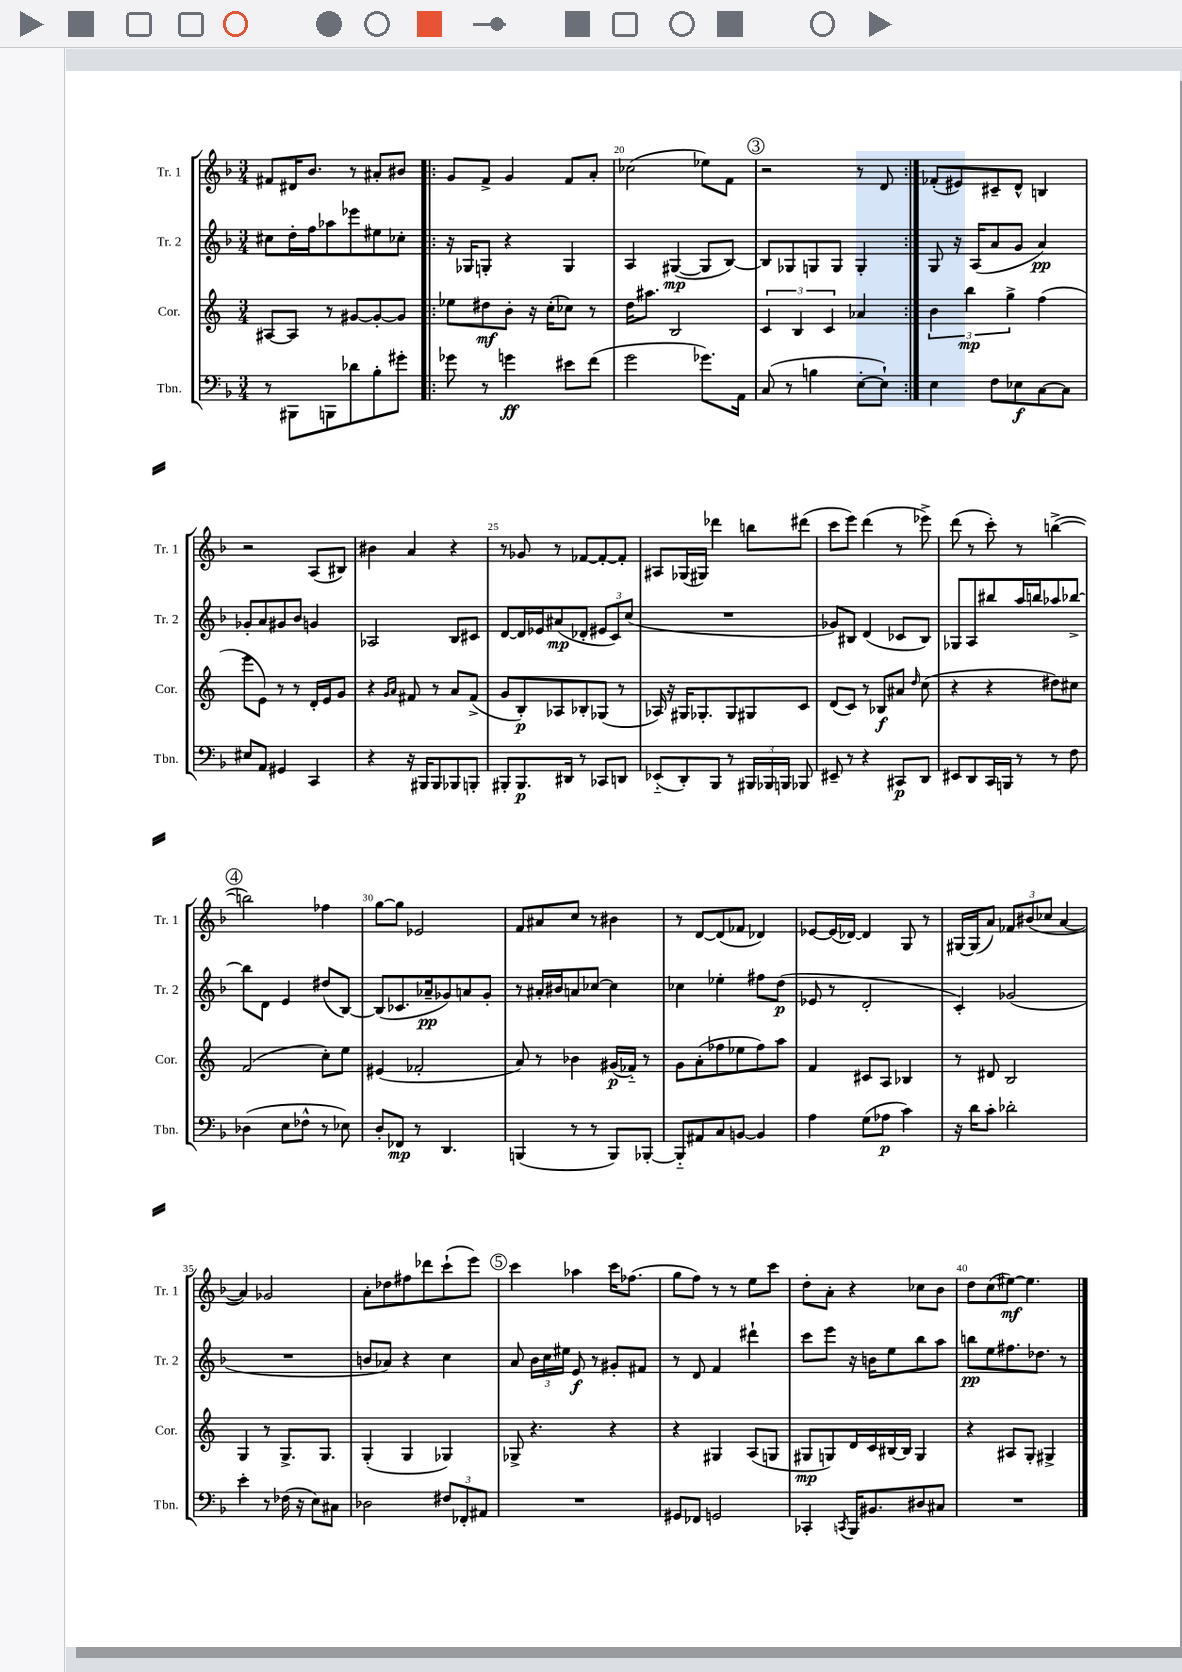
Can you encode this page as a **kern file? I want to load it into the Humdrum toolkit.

**kern	**kern	**kern	**kern
*staff4	*staff3	*staff2	*staff1
*clefF4	*clefG2	*clefG2	*clefG2
*k[b-]	*k[]	*k[b-]	*k[b-]
*M3/4	*M3/4	*M3/4	*M3/4
8r	[8A#/L	8cc#\L	8f#/L
8BBB#\L	8A#/]J	16dd'\L	16d#/K
.	.	16ff\J	8.b-/J
8BBB\	8r	8aa-\	.
8d-\	[8g#/L	8eee-\	8r
8B-'\	8g#'/_	8ee#\	8a#'/L
8g#'\J	8g#/]J	8cc-'\J	8b#/J
=!|:	=!|:	=!|:	=!|:
8g-\	8ee-\L	16r	8g/L
.	.	16G-/LK	.
8r	8dd#\	8G'/J	8f^/J
4g\	8b'\J	4r	4g/
.	16r	.	.
.	(16cc'\LK	.	.
8e#\L	8cc-\J)	4G/	8f/L
(8f\J	8r	.	8a'/J
=	=	=	=
2g\	16dd\LK	4A/	(2cc-\
.	8.aa#\J	.	.
.	2B/	([4G#/	.
8.g-\L)	.	8G#/]L	8ee-\L)
.	.	[8B-/J)	8f\J
16AA\Jk	.	.	.
=	=	=	=
(8C/	6c/	8B-/]L	2r
8r	.	8G-/	.
.	6B/	.	.
4B\	.	8G/	.
.	6c/	.	.
.	.	8G/J	.
[8E'\L	4a-/	4G'/	8r
8E`\]J)	.	.	8d/
=:|!	=:|!	=:|!	=:|!
4E\	6b\	8G/	(8f-'/L
.	.	16r	8e#/)
.	6bb\	.	.
.	.	(16A/LK	.
8F\L	.	8a/	8c#~/
.	6gg^\	.	.
8E-\	.	8g/J	8d^^/J
[8C\	(4ff\	4a/)	4B/
8C\]J	.	.	.
=	=	=	=
8E#/L	8eee\L	8g-'/L	2r
8AA/J	8e\J)	8a/	.
4GG#/	8r	8g#/	.
.	8r	8b-/J	.
4CC/	16d'/LL	4g/	(8A/L
.	16e/J	.	.
.	8g/J	.	8B#/J)
=	=	=	=
4r	4r	2A-/	4b#\
.	16qqg/LL	.	.
.	16qqa/JJ	.	.
16r	8f#/	.	4a/
16BBB#/LK	.	.	.
8BBB#/	8r	.	.
8BBB-/	8a/L	8B-/L	4r
8BBB'/J	(8f#^/J	8c#/J	.
=	=	=	=
8BBB#'/L	8g/L	[8d/L	8r
8.BBB#/	8B'/)	16d/]L	8g-/
.	.	16e-/J	.
.	8A-/	(8a#/	8r
16DD#/Jk	.	.	.
8r	8B-'/	8d-'/J	[8f-/L
8CC-/L	(8G-/J	12e#/L	8f-'/_
.	.	12c/)	.
8DD/J	8r	.	8f-'/]J
.	.	(12cc/J	.
=	=	=	=
(8EE-'~/L	16A-/)	2.r	8A#/L
.	16r	.	.
8DD'/)	16G#/LK	.	(16G-/L
.	8.G-'/	.	16G#/JJ)
8BBB-/J	.	.	4ddd-\
8r	8G-/	.	.
24BBB#/LL	8G#/	.	8bb\L
24BBB-/	.	.	.
24BBB/JJ	.	.	.
8BBB-/	8c/J	.	(8ddd#\J
=	=	=	=
8EE#~/	(8d/L	8g-/L)	8ccc\L
8r	8c/J)	8B#/J	8eee\J)
4r	8r	(4d/	(4ddd\
.	8B-/L	.	.
8CC#/L	8a#/J	8c-/L	8r
.	16qqdd/	.	.
8DD/J	(8cc\	8B#/J)	8eee-^\)
=	=	=	=
8EE#/L	4r	8G-/L	(8ddd\
8DD/	.	8A/	8r
16CC/L	4r	8bb#/	8ccc'\)
16BBB/JJ	.	.	.
8r	.	16aa/L	8r
.	.	16bb/J	.
8r	8dd#\L)	8aa-/	([4bb^\
8F\	8cc#\J	[8bb-^/J	.
=	=	=	=
(4D-\	(2f/	8bb-\]L	2bb\])
.	.	8d\J	.
8E\L	.	4e/	.
8F-^^\J	.	.	.
8r	8cc'\L)	(8dd#/L	4ff-\
8E-\)	8ee\J	[8B-/J)	.
=	=	=	=
8D'/L	(4e#/	(8B-/]L	[8gg\L
8FF-/J	.	8.c-/	8gg\]J
8r	2f-'/	.	2e-/
.	.	16a-~/k	.
4.DD/	.	8g-/)	.
.	.	8a/	.
.	.	8g-'/J	.
=	=	=	=
(4BBB/	8a/)	8r	8f/L
.	8r	16a#'/LL	8a#/
.	.	16b#/J	.
8r	4b-\	8a/	8cc/J
8r	.	[8cc-/J	8r
8BBB/L)	(16g#/LL	4cc-\]	4b#\
.	16f-'~/JJ)	.	.
[8BBB-'/J	8r	.	.
=	=	=	=
8BBB-'~/]L	8g\L	4cc-\	8r
8AA#/	(8a'\	.	[8d/L
8C/	8ff-\	4ee-'\	(8d/]
[8BB/J	8ee-\	.	8f-/J
4BB/]	8ff-\)	8ff#\L	4d-/)
.	8aa\J	(8dd\J	.
=	=	=	=
4A\	4f/	8e-/	[8e-/L
.	.	8r	(16e-/]L
.	.	.	[16d-/JJ)
(8G\L	8c#/L	2d'/	4d-/]
8A-\J	8A/J	.	.
4c\)	4B-/	.	8G/
.	.	.	8r
=	=	=	=
16r	8r	4c'/)	[16G#/LL
16d\LK	.	.	(16G#/]J
8c'\J	8d#/	.	8a/J)
2d-'\	2B/	(2g-/	12f-/L
.	.	.	(12b#/
.	.	.	12cc-/J
.	.	.	[4a/
=	=	=	=
4e'\	4G/	2.r	4a/])
8r	8r	.	2g-/
(16F-\	8.G^/L	.	.
16r	.	.	.
8E\L)	.	.	.
.	8.G/J	.	.
8C#\J	.	.	.
=	=	=	=
2D-\	(4G'/	8b/L	8a'\L
.	.	8a-/J)	8dd-\
.	4G/	4r	8ff#\
.	.	.	8ddd-\
12F#/L	4G-/)	4cc\	(8ccc`\
12FF-'/	.	.	.
.	.	.	8eee\J)
12AA#/J	.	.	.
=	=	=	=
2.r	8G-^/	8a/	4ccc\
.	4.r	24b-\LL	.
.	.	24cc\	.
.	.	24ee#\JJ	.
.	.	8e/	4aa-\
.	.	8r	.
.	4r	8g#'/L	16ccc\LK
.	.	.	(8.ff-\J
.	.	8f#/J	.
=	=	=	=
8GG#/L	4r	8r	8gg\L
8FF-/J	.	8d/	8ff\J)
2GG/	4G#/	4f/	8r
.	.	.	8r
.	(8A/L	4ddd#`\	8ee\L
.	8G/J	.	8ccc\J
=	=	=	=
4CC-'/	8G#/L	8ccc\L	8dd'\L
.	8G/)	8eee\J	8a'\J
8qCC/	.	.	.
16BBB-/LK	16d/L	16r	4r
8.BB#/	16c/	16b\LK	.
.	[16B#/	8ee\	.
.	16B#/]JJ	.	.
8D#/	4G/	8bb-\	8cc-\L
8C#/J	.	8aa\J	8b-\J
=	=	=	=
2.r	4r	8bb\L	8dd\L
.	.	8ee\	(8cc\
.	8A#/L	8.ff#\	[8ee#\J)
.	8G'/J	.	4.ee#\]
.	.	8.dd-\J	.
.	4G#^/	.	.
.	.	8r	.
==	==	==	==
*-	*-	*-	*-
